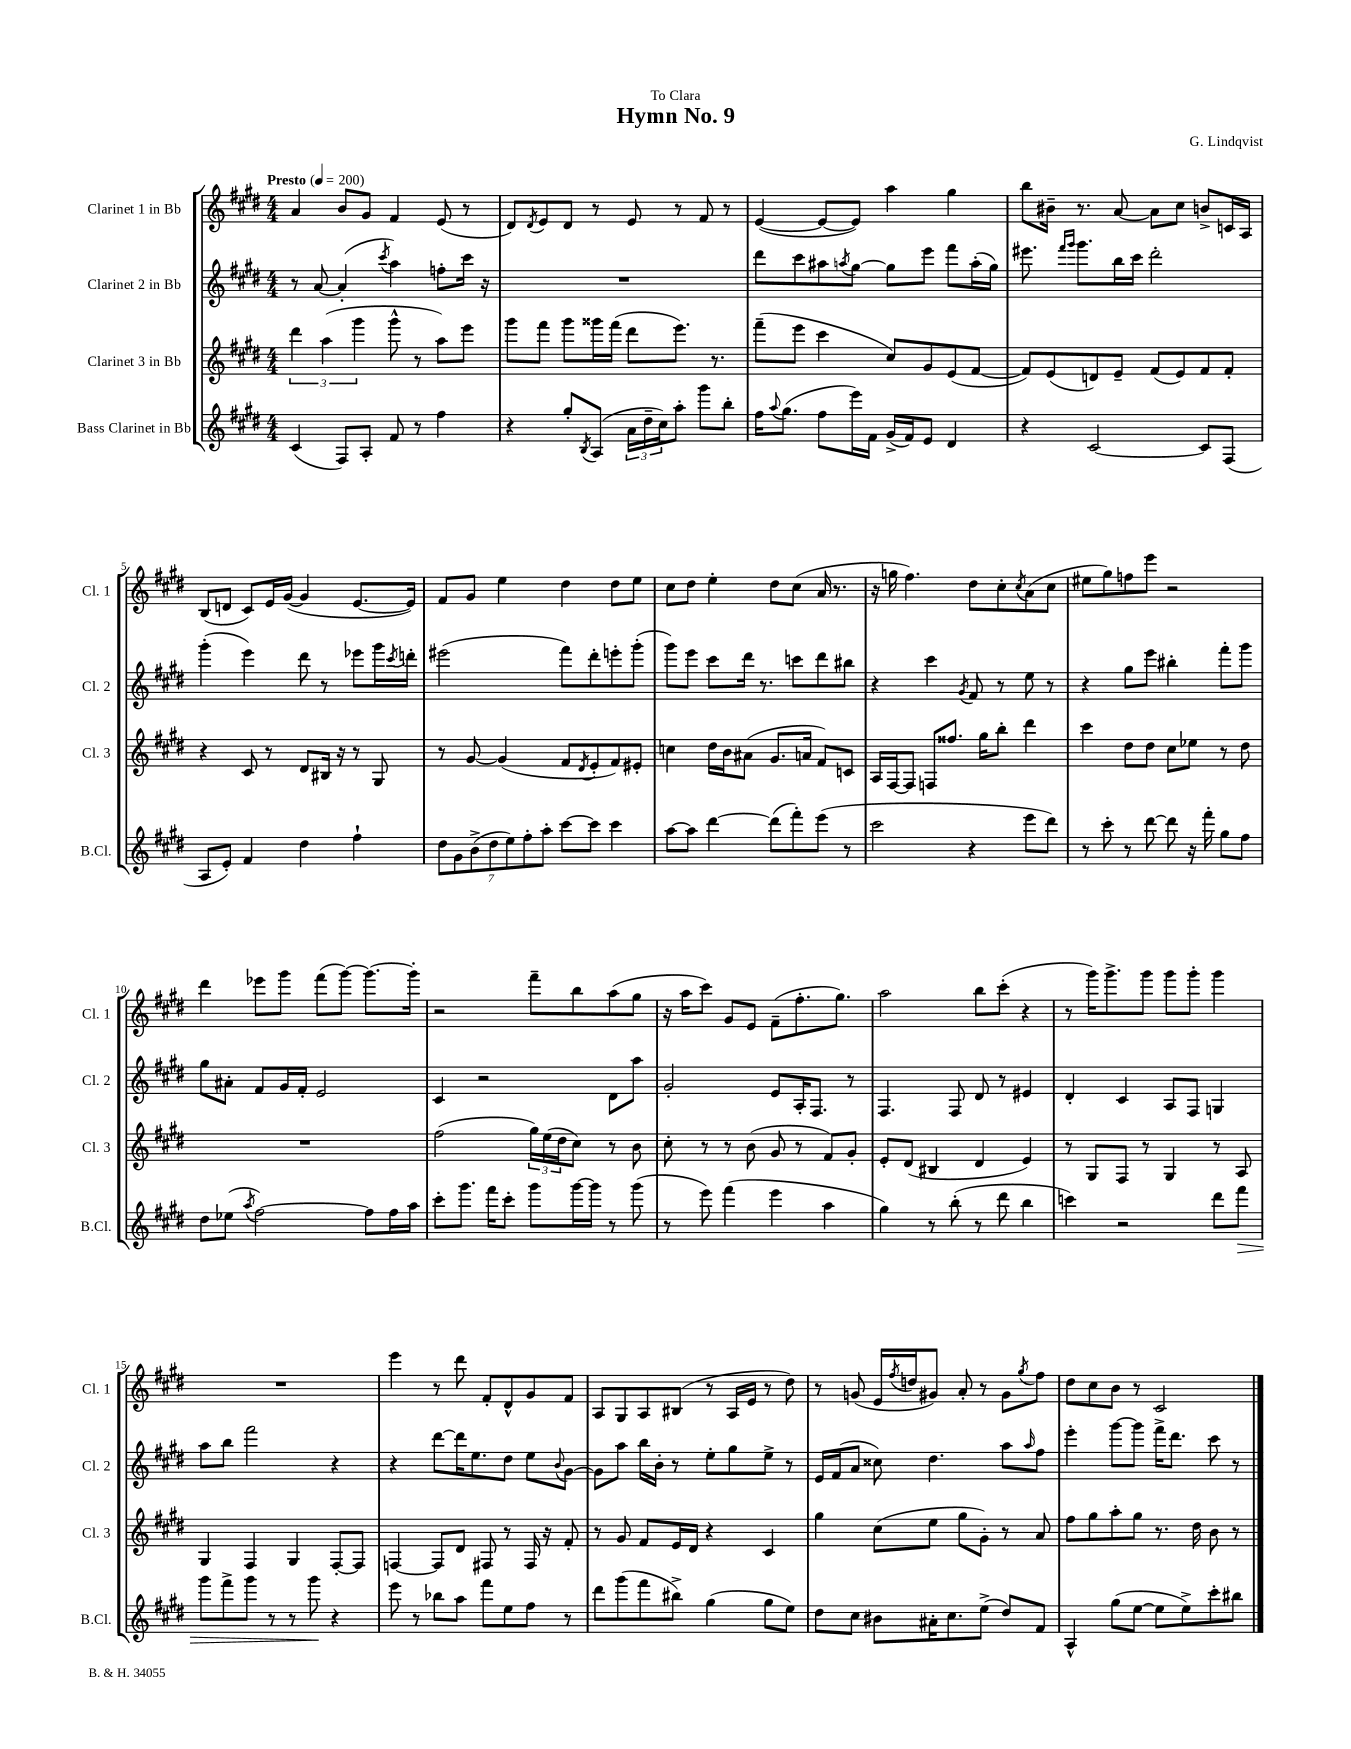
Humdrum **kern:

**kern	**dynam	**kern	**kern	**kern
*part4	*part4	*part3	*part2	*part1
*staff4	*staff4	*staff3	*staff2	*staff1
*I"Bass Clarinet in Bb	*	*I"Clarinet 3 in Bb	*I"Clarinet 2 in Bb	*I"Clarinet 1 in Bb
*I'B.Cl.	*	*I'Cl. 3	*I'Cl. 2	*I'Cl. 1
*clefG2	*	*clefG2	*clefG2	*clefG2
*k[f#c#g#d#]	*	*k[f#c#g#d#]	*k[f#c#g#d#]	*k[f#c#g#d#]
*M4/4	*	*M4/4	*M4/4	*M4/4
*MM200	*	*MM200	*MM200	*MM200
=1	=1	=1	=1	=1
!	!	!	!	!LO:TX:a:B:t=Presto
(4c#/	.	6ddd#\	8r	4a/
.	.	.	[8a/	.
.	.	(6aa\	.	.
8F#/L)	.	.	(4a'/]	8b/L
.	.	6ggg#\	.	.
8A'/J	.	.	.	8g#/J
.	.	.	8qccc#/	.
8f#/	.	8ggg#^^\	4aa\)	4f#/
8r	.	8r	.	.
4ff#\	.	8aa\L)	8ffn'\L	(8e/
.	.	8eee\J	16ccc#\Jk	8r
.	.	.	16r	.
=2	=2	=2	=2	=2
4r	.	8ggg#\L	1r	8d#/L)
.	.	.	.	8qd#/
.	.	8fff#\J	.	8e/
8gg#'/L	.	8ggg#\L	.	8d#/J
8qB/	.	.	.	.
(8A/J	.	16ggg##X\L	.	8r
.	.	(16fff#\JJ	.	.
24a\LL	.	8ddd#\L	.	8e/
24dd#~\	.	.	.	.
24cc#\J)	.	.	.	.
8aa'\J	.	8.eee\J)	.	8r
8ggg#\L	.	.	.	8f#/
.	.	8.r	.	.
8bb'\J	.	.	.	8r
=3	=3	=3	=3	=3
16ff#\KL	.	(8fff#~\L	8ddd#\L	([4e/
8qqaa/	.	.	.	.
(8.gg#\J	.	.	.	.
.	.	8eee\J	8ccc#\	.
8ff#\L	.	4ccc#\	8aa#X\	8e/L_
.	.	.	8qaan/	.
16eee\L)	.	.	[8gg#\J	8e/J])
16f#\JJ	.	.	.	.
(16g#^/LL	.	8cc#/L)	8gg#\L]	4aa\
16f#/J)	.	.	.	.
8e/J	.	8g#/	8eee\J	.
4d#/	.	(8e/	8fff#\L	4gg#\
.	.	[8f#/J	(16aa'\L	.
.	.	.	16gg#\JJ)	.
=4	=4	=4	=4	=4
4r	.	8f#/L])	8.eee#X\	8bb\L
.	.	(8e/	.	16b#X~\Jk
.	.	.	16qqfff#/LL	.
.	.	.	16qqggg#/JJ	.
.	.	.	8.ggg#\L	8.r
[2c#/	.	8dn/)	.	.
.	.	8e~/J	16bb\L	[8a/
.	.	.	16ccc#\JJ	.
.	.	(8f#/L	2ddd#'\	8a\L]
.	.	8e/)	.	8cc#\J
8c#/L]	.	8f#/	.	8bn^/L
(8F#/J	.	8f#'/J	.	16cn/L
.	.	.	.	16A/JJ
!!LO:LB:g=z
=5	=5	=5	=5	=5
8A/L	.	4r	(4ggg#'\	(8B/L
8e'/J)	.	.	.	8dn/J
4f#/	.	8c#/	4eee\)	8c#/L)
.	.	8r	.	16e/L
.	.	.	.	([16g#/JJ
4dd#\	.	8d#/L	8ddd#\	4g#/]
.	.	16B#X/Jk	8r	.
.	.	16r	.	.
4ff#`\	.	8r	8eee-X\L	[8.e/L
.	.	8G#/	16ggg#\L	.
.	.	.	8qccc#/	.
.	.	.	16dddn'\JJ	16e/Jk])
=6	=6	=6	=6	=6
14dd#\L	.	8r	(2eee#X\	8f#/L
14g#\	.	.	.	.
.	.	[8g#/	.	8g#/J
(14b^\	.	.	.	.
14dd#\	.	.	.	.
.	.	(4g#/]	.	4ee\
14ee\)	.	.	.	.
14ff#'\	.	.	.	.
14aa'\J	.	.	.	.
[8ccc#\L	.	8f#/L	8fff#\L)	4dd#\
.	.	8qd#/	.	.
8ccc#\J]	.	8e'/	8ddd#'\	.
4ccc#\	.	8f#/)	8eeen'\	8dd#\L
.	.	8e#X'/J	(8ggg#'\J	8ee\J
=7	=7	=7	=7	=7
[8aa\L	.	4ccn\	8ggg#\L)	8cc#\L
8aa\J]	.	.	8eee\J	8dd#\J
[4ddd#\	.	16dd#\LL	8ccc#\L	4ee'\
.	.	16b\J	.	.
.	.	(8a#X\J	16ddd#\Jk	.
.	.	.	8.r	.
(8ddd#\L]	.	8.g#/L	.	8dd#\L
8fff#'\)	.	.	8cccn\L	(8cc#\J
.	.	16an/Jk	.	.
(8eee\J	.	8f#/L)	8ddd#\	16a/
.	.	.	.	8.r
8r	.	8cn/J	8bb#X\J	.
=8	=8	=8	=8	=8
2ccc#\	.	16A/LL	4r	16r
.	.	[16F#/J	.	16ggn\
.	.	8F#/J]	.	4.ff#\)
.	.	8Fn/L	4ccc#\	.
.	.	8.ff##X/J	.	.
.	.	.	8qg#/	.
4r	.	.	8f#/	8dd#\L
.	.	16gg#\KL	.	.
.	.	8bb'\J	8r	8cc#'\
.	.	.	.	8qcc#/
8eee\L	.	4ddd#\	8ee\	(8a\
8ddd#\J)	.	.	8r	8cc#\J
=9	=9	=9	=9	=9
8r	.	4ccc#\	4r	8ee#X\L
8ccc#'\	.	.	.	8gg#\)
8r	.	8dd#\L	8gg#\L	8ffn\
[8ddd#\	.	8dd#\J	8eee\J	8eee\J
8ddd#\]	.	8cc#\L	4bb#X'\	2r
16r	.	8ee-X\J	.	.
16fff#'\	.	.	.	.
8gg#\L	.	8r	8fff#'\L	.
8ff#\J	.	8dd#\	8ggg#\J	.
!!LO:LB:g=z
=10	=10	=10	=10	=10
8dd#\L	.	1r	8gg#\L	4ddd#\
(8ee-X\J	.	.	8a#X'\J	.
8qaa/	.	.	.	.
[2ff#\)	.	.	8f#/L	8eee-X\L
.	.	.	16g#/L	8ggg#\J
.	.	.	16f#'/JJ	.
.	.	.	2e/	(8fff#\L
.	.	.	.	[8ggg#\J)
8ff#\L]	.	.	.	8.ggg#\L_
16ff#\L	.	.	.	.
16aa\JJ	.	.	.	16ggg#'\Jk]
=11	=11	=11	=11	=11
8ccc#'\L	.	(2ff#\	4c#/	2r
8.ggg#\J	.	.	.	.
.	.	.	2r	.
16fff#\KL	.	.	.	.
8ccc#'\J	.	.	.	.
8ggg#\L	.	24gg#\LL)	.	8fff#~\L
.	.	(24ee\	.	.
.	.	24dd#\J	.	.
[16ggg#\L	.	8cc#\J)	.	8bb\
16ggg#\JJ]	.	.	.	.
8r	.	8r	8d#\L	(8aa\
(8ggg#\	.	8b\	8aa\J	8gg#\J
=12	=12	=12	=12	=12
8r	.	8cc#'\	2g#'/	16r
.	.	.	.	16aa\KL
8eee\)	.	8r	.	8ccc#\J)
(4fff#\	.	8r	.	8g#/L
.	.	(8b\	.	8e/J
4eee\	.	8g#/	8e/L	(8f#~\L
.	.	8r	16A'/K	8.ff#'\
.	.	.	8.F#/J	.
4aa\	.	8f#/L)	.	.
.	.	.	.	8.gg#\J)
.	.	8g#'/J	8r	.
=13	=13	=13	=13	=13
4gg#\)	.	8e'/L	4.F#/	2aa\
.	.	(8d#/J	.	.
8r	.	4B#X/	.	.
(8bb'\	.	.	8F#/	.
8r	.	4d#/	8d#/	8bb\L
8ddd#\	.	.	8r	(8ccc#'\J
4bb\	.	4e/)	4e#X/	4r
=14	=14	=14	=14	=14
4cccn\)	.	8r	4d#'/	8r
.	.	8G#/L	.	16ggg#\KL)
.	.	.	.	8.ggg#^\
2r	.	8F#/J	4c#/	.
.	.	8r	.	8ggg#\J
.	.	4G#/	8A/L	8ggg#\L
.	.	.	8F#/J	8ggg#'\J
8ddd#\L	.	8r	4Gn/	4ggg#\
!	!LO:HP:b	!	!	!
8fff#\J	>	8A/	.	.
!!LO:LB:g=z
=15	=15	=15	=15	=15
8ggg#\L	.	4G#/	8aa\L	1r
8fff#^\	.	.	8bb\J	.
8ggg#\J	.	4F#/	2fff#\	.
8r	.	.	.	.
8r	.	4G#/	.	.
8ggg#\	.	.	.	.
4r	]	[8F#'/L	4r	.
.	.	8F#/J]	.	.
=16	=16	=16	=16	=16
8eee\	.	[4Fn/	4r	4eee\
8r	.	.	.	.
8bb-X\L	.	8F/L]	[8ddd#\L	8r
8aa\J	.	8d#/J	16ddd#\K]	8ddd#\
.	.	.	8.ee\	.
8fff#\L	.	8F#X/	.	8f#'/L
8ee\	.	8r	8dd#\J	8d#^^/
8ff#\J	.	16F#/	8ee\L	8g#/
.	.	16r	.	.
.	.	.	8qqb/	.
8r	.	8f#'/	[8g#\J	8f#/J
=17	=17	=17	=17	=17
8ddd#\L	.	8r	8g#\L]	8A/L
(8ggg#\	.	8g#/	8aa\J	8G#/
8fff#\	.	8f#/L	16bb\LL	8A/
.	.	.	16b'\JJ	.
8bb#X^\J)	.	16e/L	8r	(8B#X/J
.	.	16d#/JJ	.	.
(4gg#\	.	4r	8ee'\L	8r
.	.	.	8gg#\	16A/LL
.	.	.	.	16e/JJ
8gg#\L	.	4c#/	8ee^\J	8r
8ee\J)	.	.	8r	8dd#\)
=18	=18	=18	=18	=18
8dd#\L	.	4gg#\	16e/LL	8r
.	.	.	(16f#/J	.
8cc#\J	.	.	8a/J	(8gn/
8b#X\L	.	(8cc#\L	8cc##X\)	16e/LL
.	.	.	.	8qff#/
.	.	.	.	16ddn/J
16a#X'\K	.	8ee\J	4.dd#\	8g#X/J)
8.cc#\	.	.	.	.
.	.	8gg#\L	.	8a'/
(8ee^\J	.	8g#'\J)	.	8r
8dd#/L)	.	8r	8aa\L	8g#\L
.	.	.	16qqaa/	8qgg#/
8f#/J	.	8a/	8ff#\J	8ff#\J
=19	=19	=19	=19	=19
4A^^/	.	8ff#\L	4eee'\	8dd#\L
.	.	8gg#\	.	8cc#\
(8gg#\L	.	8aa'\	[8ggg#\L	8b\J
[8ee\J	.	8gg#\J	8ggg#\J]	8r
8ee\L]	.	8.r	16fff#^\KL	2c#/
.	.	.	8.ddd#\J	.
8ee^\)	.	.	.	.
.	.	16dd#\	.	.
8ccc#'\	.	8b\	8ccc#\	.
8bb#X\J	.	8r	8r	.
==	==	==	==	==
*-	*-	*-	*-	*-
